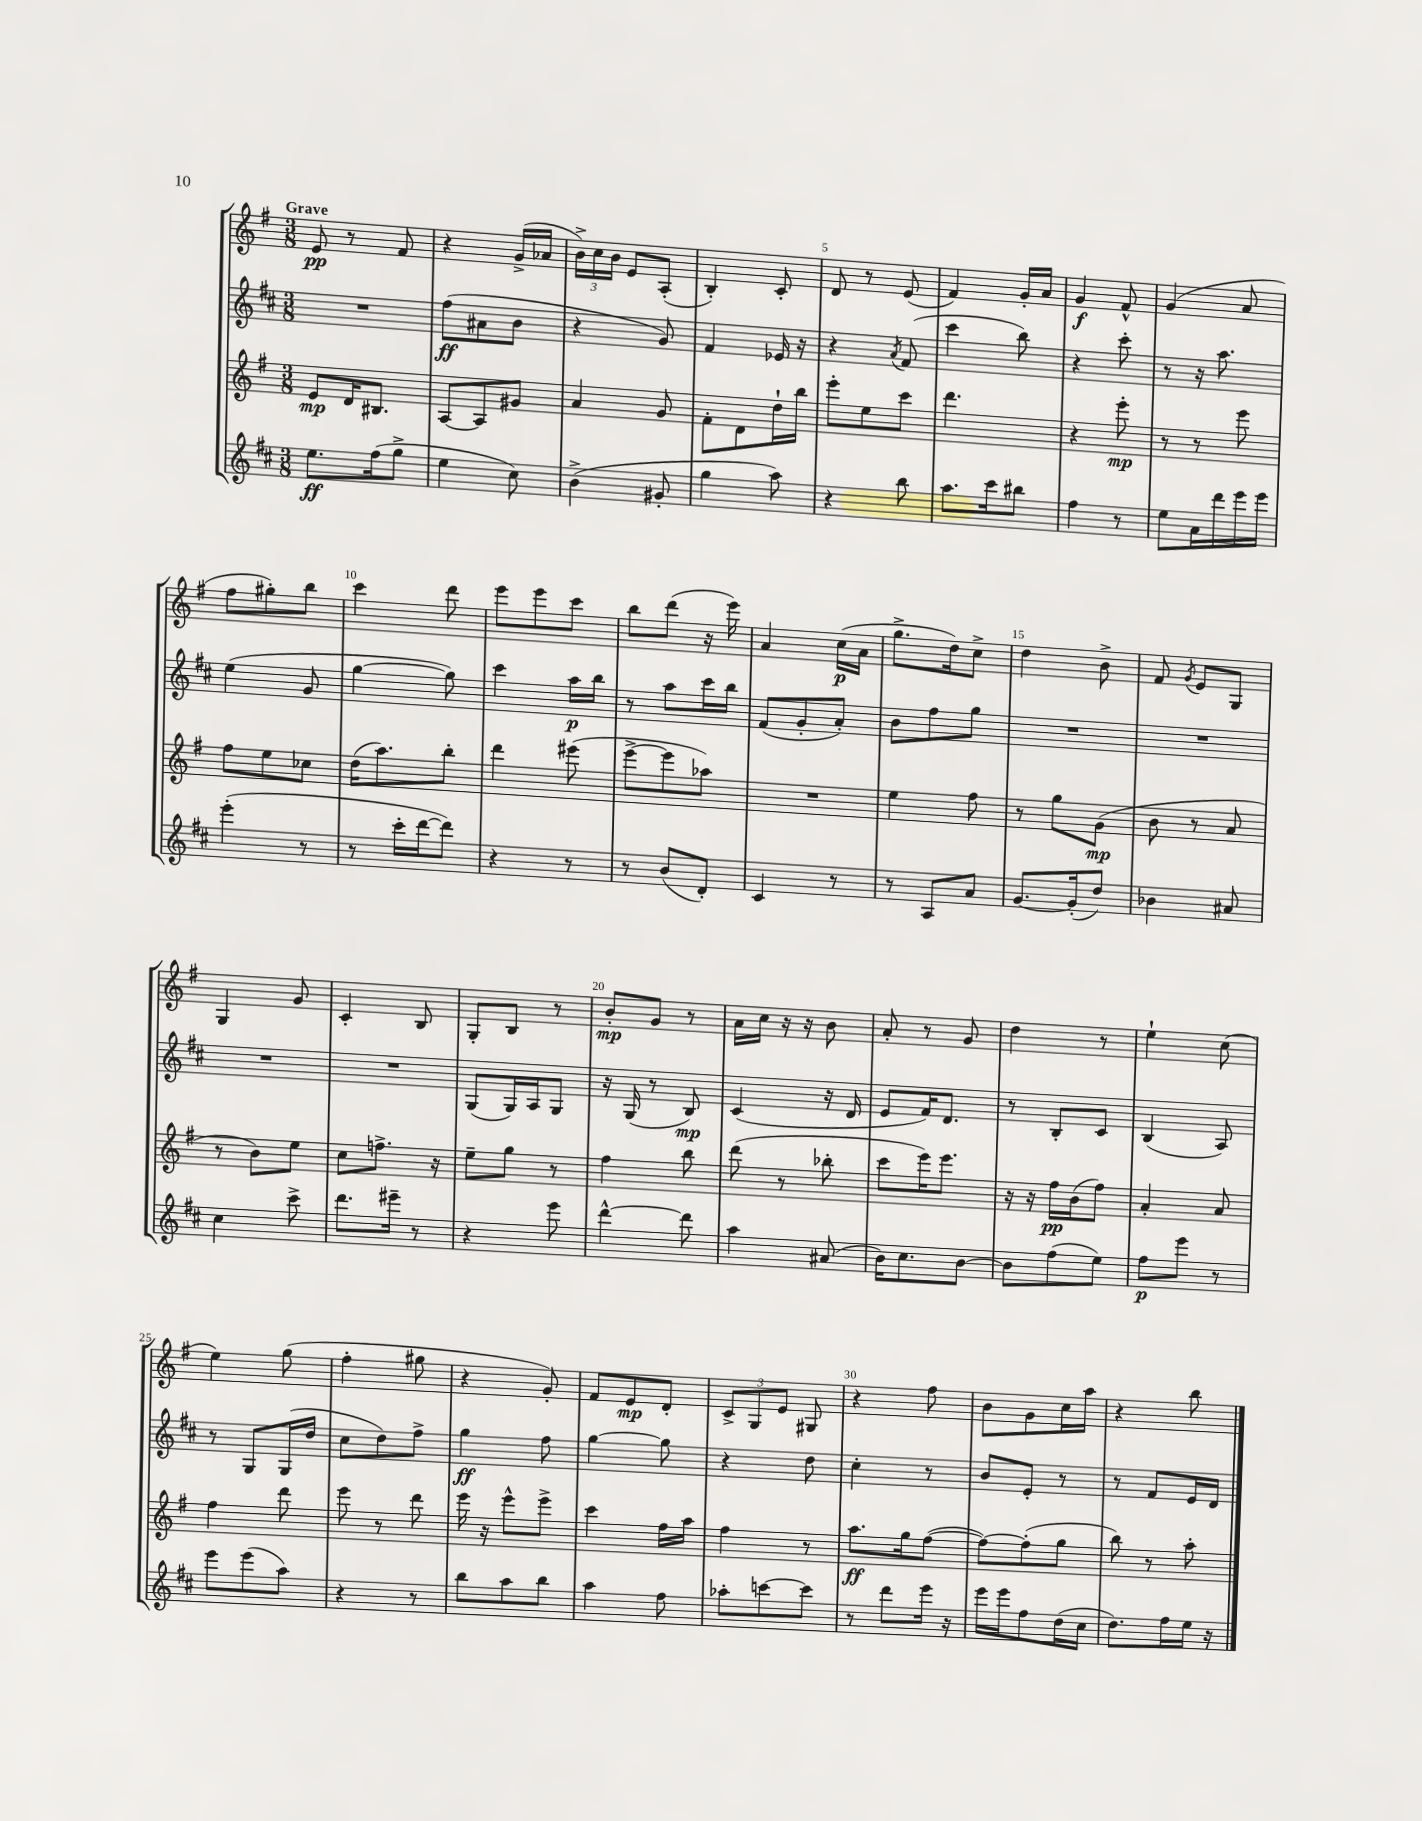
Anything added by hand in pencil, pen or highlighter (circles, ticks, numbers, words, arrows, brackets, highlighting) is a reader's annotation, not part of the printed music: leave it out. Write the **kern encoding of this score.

**kern	**kern	**kern	**kern
*staff4	*staff3	*staff2	*staff1
*clefG2	*clefG2	*clefG2	*clefG2
*k[f#c#]	*k[f#]	*k[f#c#]	*k[f#]
*M3/8	*M3/8	*M3/8	*M3/8
8.ee	8e	4.r	8e
.	16d	.	8r
(16ff#	8.B#	.	.
8gg^	.	.	8f#
=	=	=	=
4ee	[8A	(8ff#	4r
.	8A]	8a#	.
8cc#)	8g#	8b	(16g^
.	.	.	16a-
=	=	=	=
(4b^	4a	4r	24b^)
.	.	.	24cc
.	.	.	24b
.	.	.	8e
8g#'	8g	8g)	(8A'
=	=	=	=
4gg	8f#'	4f#	4B')
.	8d	.	.
8aa)	16dd`	16e-	8c'
.	16bb	16r	.
=	=	=	=
4r	8eee'	4r	8d
.	8ee	.	8r
.	.	8qa	.
8bb	8ccc	(8f#	(8e
=	=	=	=
8.aa	4.ddd	4ccc#	4f#)
16ccc#	.	.	.
8bb#	.	8bb)	16g'
.	.	.	16a
=	=	=	=
4ff#	4r	4r	4g
8r	8eee'	8ccc#'	8f#^^
=	=	=	=
8ee	8r	8r	(4g
16a	8r	16r	.
16ddd	.	8.aa	.
16eee	8eee	.	8a
16eee	.	.	.
=	=	=	=
(4eee'	8ff#	(4ee	8ff#
.	8ee	.	8gg#')
8r	8cc-	8g	8bb
=	=	=	=
8r	(16dd	[4gg	4ccc
.	8.aa)	.	.
16ccc#'	.	.	.
[16ddd	.	.	.
8ddd])	8bb'	8gg])	8ddd
=	=	=	=
4r	4ddd	4ccc#	8eee
.	.	.	8eee
8r	(8eee#	16aa	8ccc
.	.	16bb	.
=	=	=	=
8r	[8eee^	8r	8bb
(8b	8eee]	8aa	(8ddd
8d')	8aa-)	16ccc#	16r
.	.	16bb	16eee)
=	=	=	=
4c#	4.r	(8f#	4a
.	.	8g'	.
8r	.	8a')	(16cc
.	.	.	16a
=	=	=	=
8r	4ee	8b	8.gg^
8A	.	8ff#	.
.	.	.	16dd)
8a	8ff#	8gg	8cc^
=	=	=	=
[8.g	8r	4.r	4dd
.	8gg	.	.
(16g']	.	.	.
8dd)	(8g	.	8b^
=	=	=	=
4b-	8b	4.r	8f#
.	.	.	8qg
.	8r	.	8e
8a#	8a	.	8G
=	=	=	=
4cc#	8r	4.r	4G
.	8b)	.	.
8ccc#^	8ee	.	8g
=	=	=	=
8.ddd	8cc	4.r	4c'
.	8.ff^	.	.
16eee#~	.	.	.
8r	.	.	8B
.	16r	.	.
=	=	=	=
4r	8ee~	(8G	8G'
.	8gg	16G)	8B
.	.	16A	.
8eee	8r	8G	8r
=	=	=	=
[4ddd^^	4ff#	16r	8b'
.	.	(16G	.
.	.	8r	8g
8ddd]	8bb	8B)	8r
=	=	=	=
4aa	(8ddd	(4c#	16a
.	.	.	16cc
.	8r	.	16r
.	.	.	16r
(8a#	8bb-'	16r	8b
.	.	16d	.
=	=	=	=
16b)	8ccc	8e	8a'
8.cc#	.	.	.
.	16eee)	16f#)	8r
.	8.eee	8.d	.
[8b	.	.	8g
=	=	=	=
8b]	16r	8r	4dd
.	16r	.	.
(8ff#	16ff#	8B'	.
.	(16b	.	.
8ee)	8ff#)	8c#	8r
=	=	=	=
8ff#	4a'	(4B	4ee`
8eee	.	.	.
8r	8a	8A)	(8cc
=	=	=	=
8eee	4ff#	8r	4ee)
(8eee	.	8G	.
8aa)	8ddd	(16G	(8gg
.	.	16dd	.
=	=	=	=
4r	8eee	8cc#	4ff#'
.	8r	8dd)	.
8r	8ddd	8ff#^	8gg#
=	=	=	=
8bb	16eee	4gg	4r
.	16r	.	.
8aa	8eee^^	.	.
8bb	8eee^	8ff#	8g')
=	=	=	=
4aa	4ccc	[4gg	8f#
.	.	.	8e
8ff#	16ff#	8gg]	8d'
.	16aa	.	.
=	=	=	=
8aa-'	4ff#	4r	12c^
.	.	.	12G
[8ccc	.	.	.
.	.	.	12e
8ccc]	8r	8dd	8G#
=	=	=	=
8r	8.aa	4cc#'	4r
8ddd	.	.	.
.	16gg	.	.
16eee	([8ff#	8r	8ff#
16r	.	.	.
=	=	=	=
16eee	8ff#_)	8b	8b
16eee	.	.	.
8ff#	(8ff#']	8e'	8g
(16dd	8gg	8r	16cc
16cc#	.	.	16aa
=	=	=	=
8.dd)	8bb)	8r	4r
.	8r	8f#	.
16ff#	.	.	.
16ee	8aa'	16e	8bb
16r	.	16d	.
==	==	==	==
*-	*-	*-	*-
